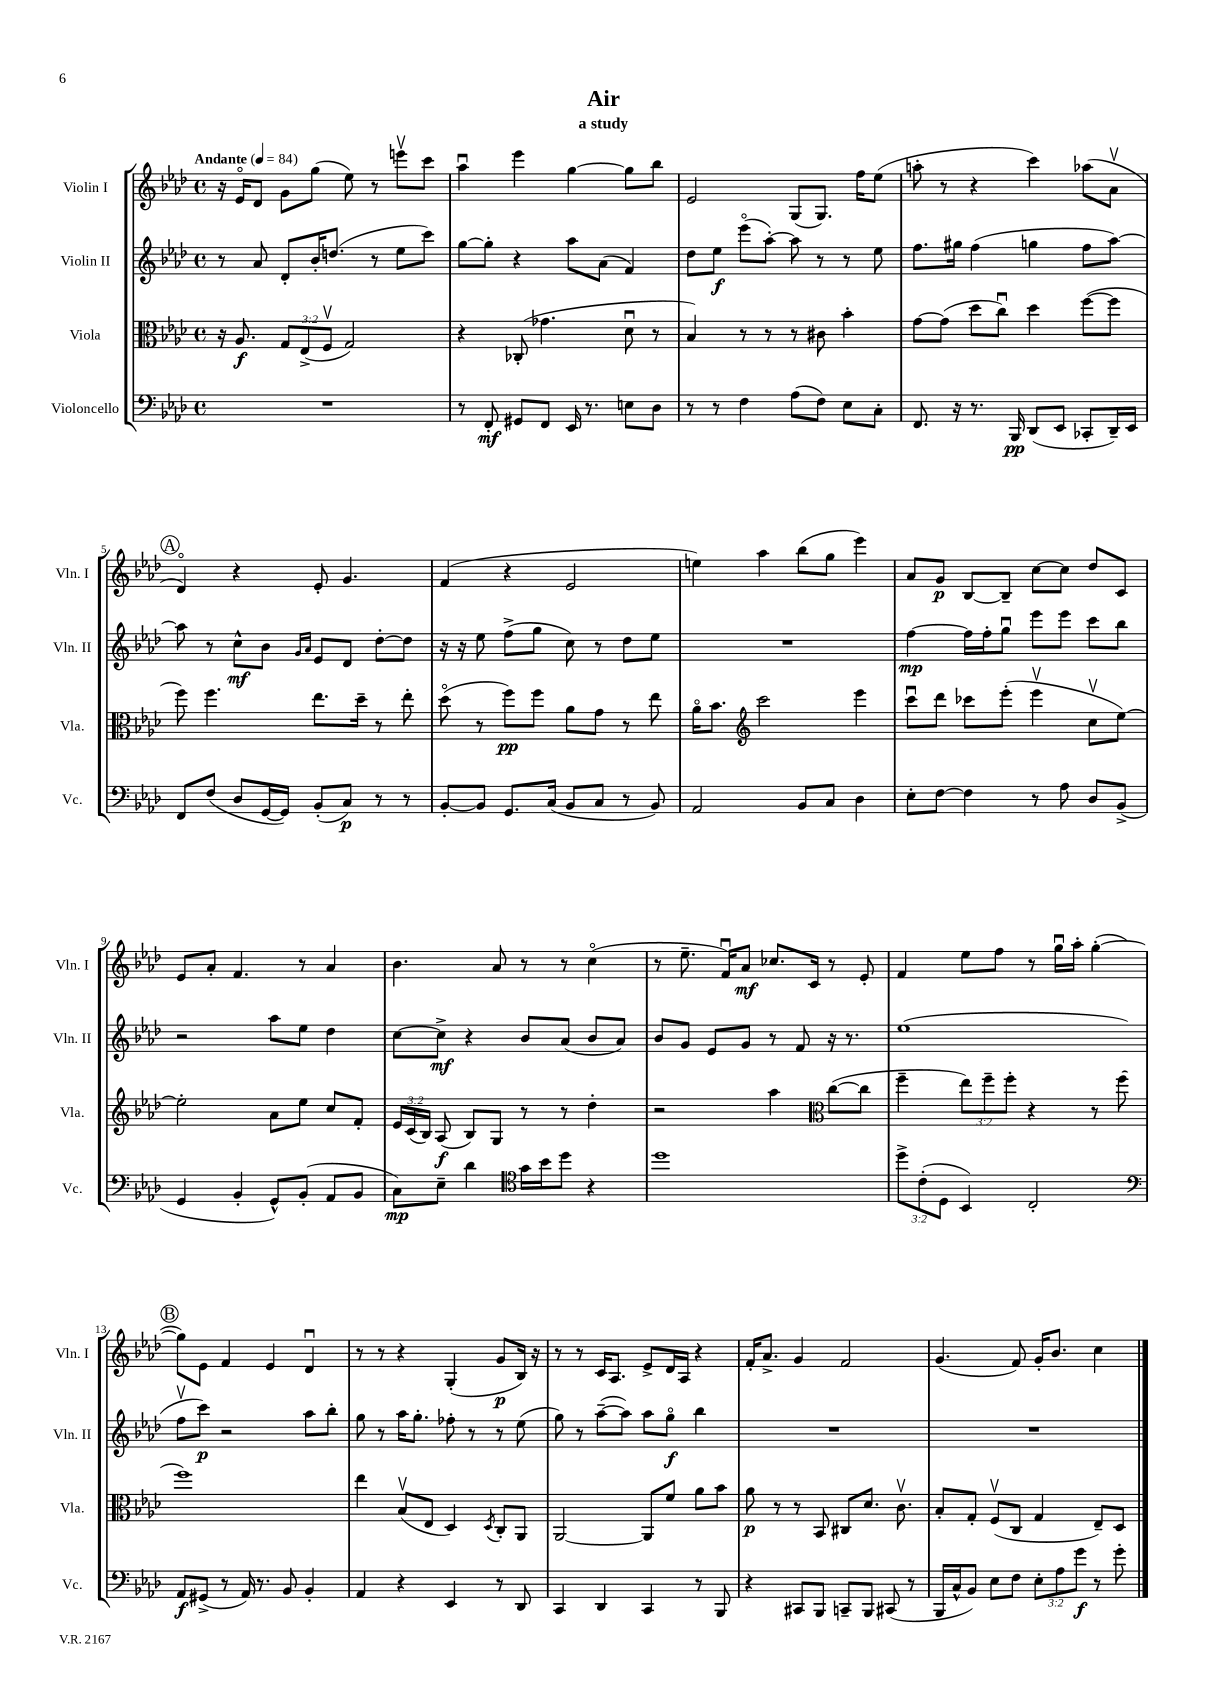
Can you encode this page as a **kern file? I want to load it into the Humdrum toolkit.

**kern	**kern	**kern	**kern
*staff4	*staff3	*staff2	*staff1
*clefF4	*clefC3	*clefG2	*clefG2
*k[b-e-a-d-]	*k[b-e-a-d-]	*k[b-e-a-d-]	*k[b-e-a-d-]
*M4/4	*M4/4	*M4/4	*M4/4
*met(c)	*met(c)	*met(c)	*met(c)
*MM84	*MM84	*MM84	*MM84
1r	16r	8r	16r
.	8.A-	.	16e-o
.	.	8a-	8d-
.	12G	8d-'	8g
.	(12E-^	.	.
.	.	16b-'	(8gg
.	12Fv	.	.
.	.	(8.dd	.
.	2G)	.	8ee-)
.	.	8r	8r
.	.	8ee-	8eeev
.	.	8ccc)	8ccc
=	=	=	=
8r	4r	[8gg	4aa-u
8FF'	.	8gg']	.
8GG#	(8C-'	4r	4eee-
8FF	4.g-	.	.
16EE-	.	8aa-	[4gg
8.r	.	.	.
.	.	(8a-	.
8E	8d-u	4f)	8gg]
8D-	8r	.	8bb-
=	=	=	=
8r	4B-)	8dd-	2e-
8r	.	8ee-	.
4F	8r	(8eee-o	.
.	8r	[8aa-')	.
(8A-	8r	8aa-]	(8G
8F)	8c#	8r	8.G)
8E-	4b-'	8r	.
.	.	.	16ff
8C'	.	8ee-	(8ee-
=	=	=	=
8.FF	[8g	8.ff	8aa'
.	(8g]	.	8r
16r	.	16gg#	.
8.r	8dd-	(4ff	4r
.	8ccu)	.	.
16BBB-	.	.	.
(8DD-	4dd-	4gg	4ccc)
8EE-	.	.	.
8CC-'	([8ff	8ff	(8aa-
16DD-~)	8ff]	[8aa-)	8a-v
16EE-	.	.	.
=	=	=	=
8FF	8ff)	8aa-]	4d-o)
(8F	4.ff	8r	.
8D-	.	8cc^^	4r
[16GG	.	8b-	.
16GG])	.	.	.
.	.	16qqg	.
.	.	16qqa-	.
(8BB-'	8.ee-	8e-	8e-'
8C)	.	8d-	4.g
.	16dd-~	.	.
8r	8r	[8dd-'	.
8r	8ee-'	8dd-]	.
=	=	=	=
[8BB-'	(8dd-o	16r	(4f
.	.	16r	.
8BB-]	8r	8ee-	.
8.GG	8ff)	(8ff^	4r
.	8ff	8gg	.
(16C	.	.	.
8BB-	8a-	8cc)	2e-
8C	8g	8r	.
8r	8r	8dd-	.
8BB-)	8ee-	8ee-	.
=	=	=	=
2AA-	16a-o	1r	4ee)
.	8.b-	.	.
*	*clefG2	*	*
.	2ccc	.	4aa-
8BB-	.	.	(8bb-
8C	.	.	8gg
4D-	4eee-	.	4eee-)
=	=	=	=
8E-'	8cccu	[4ff	8a-
[8F	8ddd-	.	8g
4F]	8ccc-	16ff]	[8B-
.	.	16ff'	.
.	(8eee-'	8ggu	8B-~]
8r	4eee-v	8eee-	[8cc
8A-	.	8eee-	8cc]
8D-	8ccv	8ccc	8dd-
(8BB-^	[8ee-)	8bb-	8c
=	=	=	=
4GG	2ee-']	2r	8e-
.	.	.	8a-'
4BB-'	.	.	4.f
8GG^^)	8a-	8aa-	.
(8BB-'	8ee-	8ee-	8r
8AA-	8cc	4dd-	4a-
8BB-	8f'	.	.
=	=	=	=
8C)	24e-	[8cc	4.b-
.	(24c	.	.
.	24B-)	.	.
8E-~	(8A-	8cc^]	.
4d-	8B-)	4r	.
.	8G	.	8a-
*clefC4	*	*	*
16g	8r	8b-	8r
16b-	.	.	.
8dd-	8r	(8a-	8r
4r	4dd-'	8b-	(4cco
.	.	8a-)	.
=	=	=	=
1dd-	2r	8b-	8r
.	.	8g	8.ee-~
.	.	8e-	.
.	.	.	16fu)
.	.	8g	8a-
.	4aa-	8r	8.cc-
.	.	8f	.
.	.	.	16c
*	*clefC3	*	*
.	([8cc	16r	8r
.	.	8.r	.
.	8cc]	.	8e-'
=	=	=	=
12dd-^	4ff~	(1ee-	4f
(12c'	.	.	.
12D-	.	.	.
4BB-)	12ee-)	.	8ee-
.	12ff~	.	.
.	.	.	8ff
.	12ff'	.	.
2C'	4r	.	8r
.	.	.	16ggu
.	.	.	16aa-'
.	8r	.	([4gg'
.	(8ff	.	.
=	=	=	=
*clefF4	*	*	*
8AA-	1ff)	8ffv	8gg])
(8GG#^	.	8ccc)	8e-
8r	.	2r	4f
16AA-)	.	.	.
8.r	.	.	.
.	.	.	4e-
8BB-	.	.	.
4BB-'	.	8aa-	4d-u
.	.	8bb-'	.
=	=	=	=
4AA-	4ee-	8gg	8r
.	.	8r	8r
4r	(8B-v	16aa-	4r
.	.	8.gg'	.
.	8E-	.	.
4EE-	4D-)	8ff-'	(4G'
.	.	8r	.
.	8qD-	.	.
8r	8C'	8r	8g
8DD-	8AA-	(8ee-	16B-)
.	.	.	16r
=	=	=	=
4CC	[2AA-	8gg)	8r
.	.	8r	8r
4DD-	.	([8aa-~	16c
.	.	.	8.A-
.	.	8aa-])	.
4CC	8AA-]	8aa-	8e-^
.	8f	8ggo	16d-
.	.	.	16A-
8r	8a-	4bb-	4r
8BBB-	8b-	.	.
=	=	=	=
4r	8a-	1r	16f'
.	.	.	8.a-^
.	8r	.	.
8CC#	8r	.	4g
8BBB-	8BB-	.	.
8CC~	8C#	.	2f
8BBB-	8.d-	.	.
(8CC#	.	.	.
.	8.cv	.	.
8r	.	.	.
=	=	=	=
16BBB-	8B-'	1r	(4.g
16C^^	.	.	.
8BB-)	8G'	.	.
8E-	(8Fv	.	.
8F	8C	.	8f)
12E-'	4G	.	16g'
.	.	.	8.b-
12A-	.	.	.
12g	.	.	.
8r	8E-~)	.	4cc
8g'	8D-	.	.
==	==	==	==
*-	*-	*-	*-
